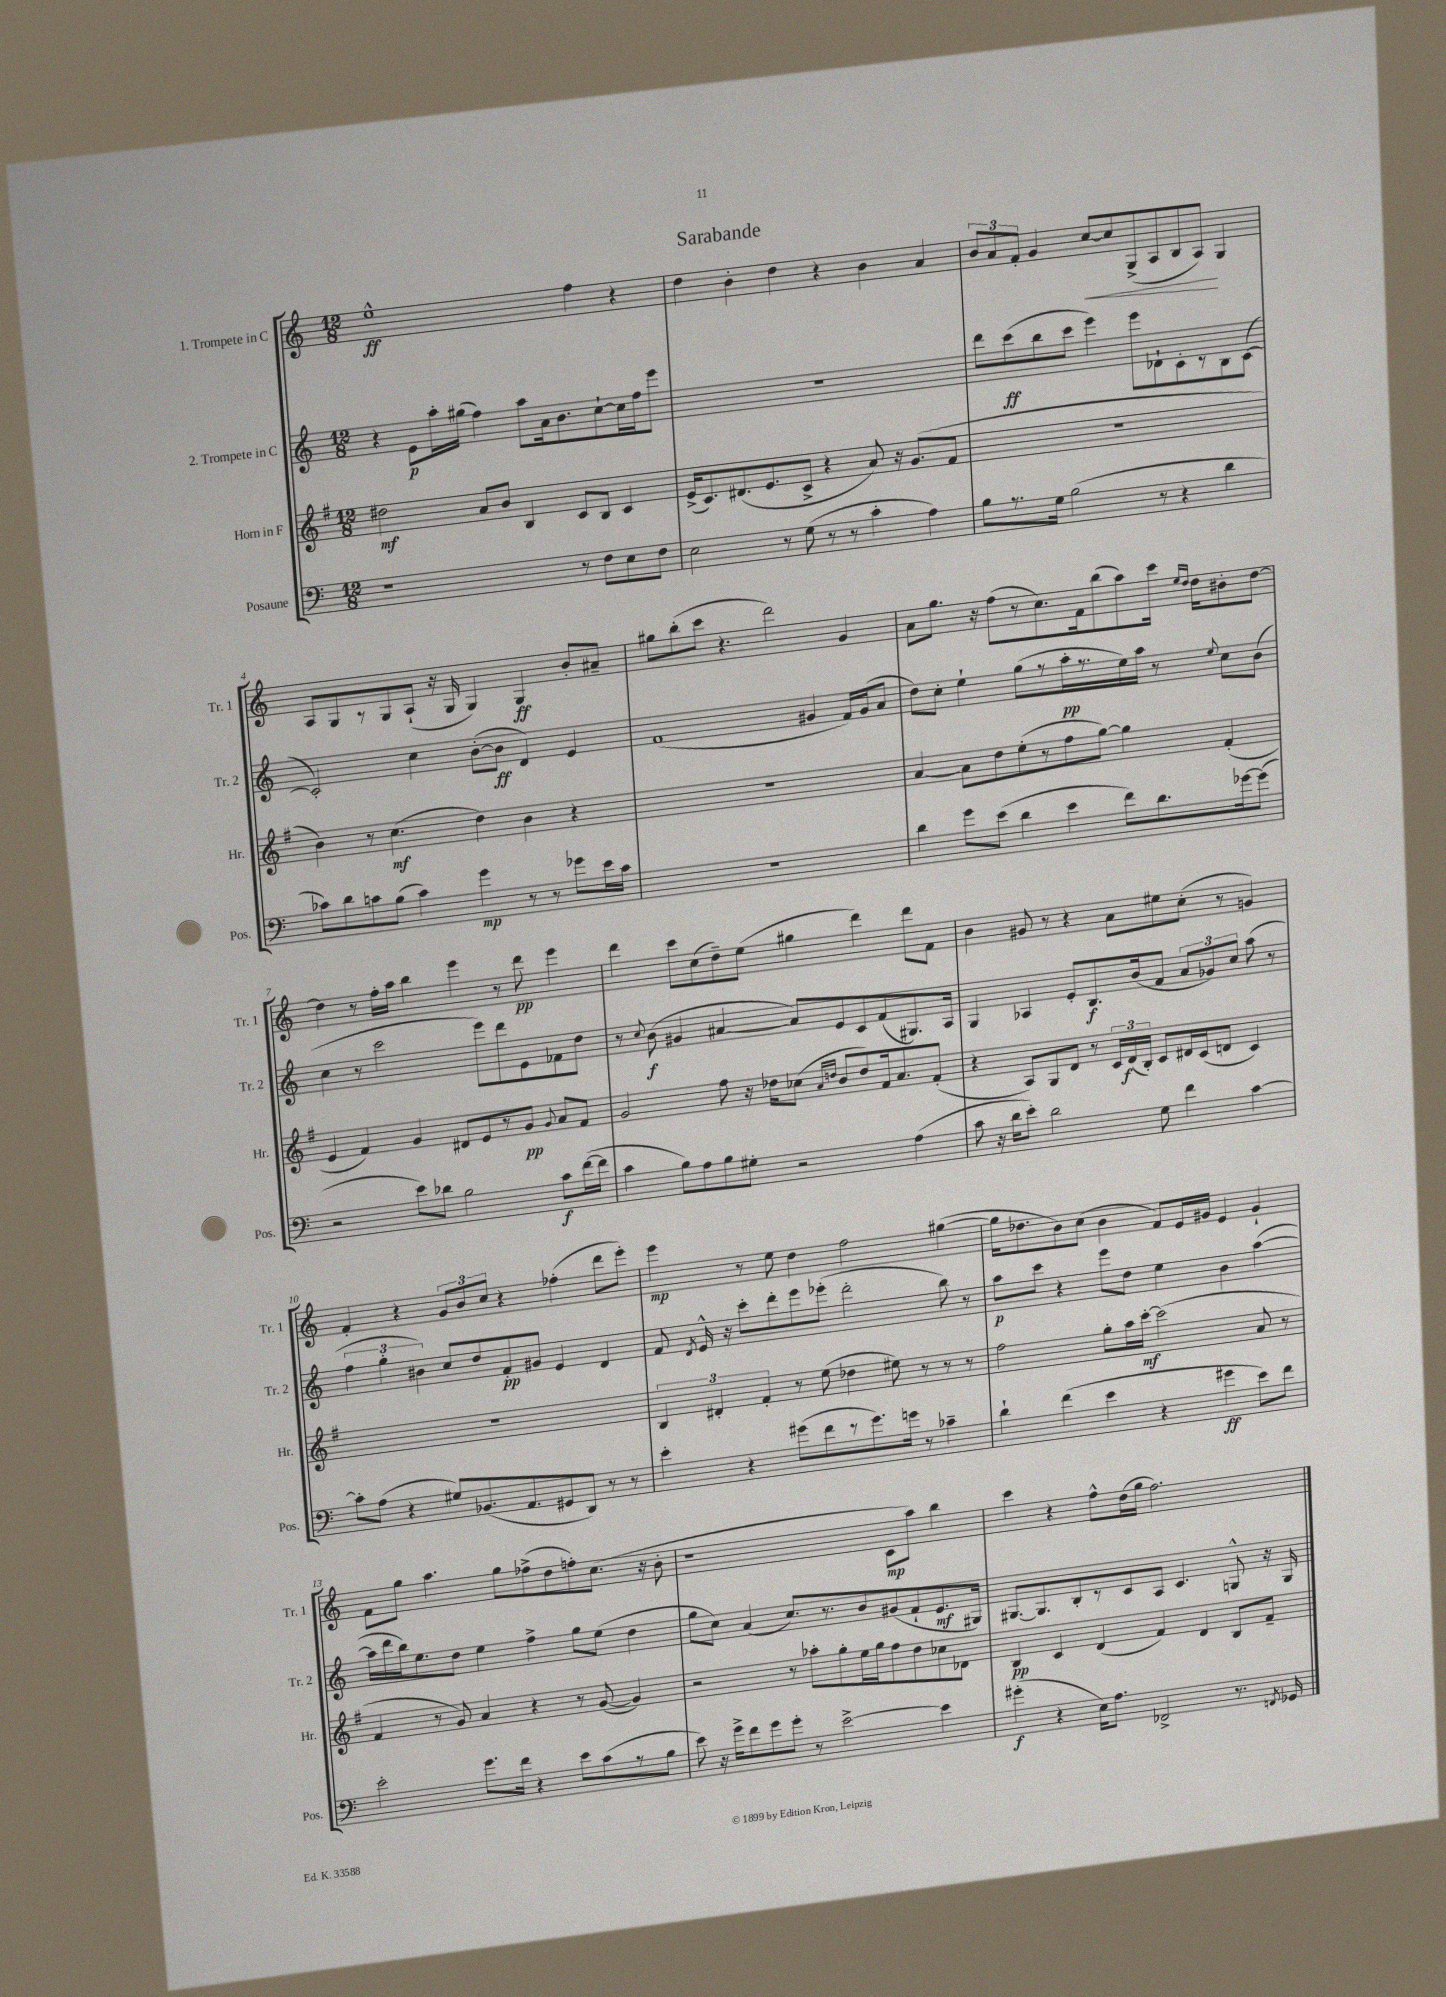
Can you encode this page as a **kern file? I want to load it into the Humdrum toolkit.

**kern	**dynam	**kern	**dynam	**kern	**dynam	**kern	**dynam
*part4	*part4	*part3	*part3	*part2	*part2	*part1	*part1
*staff4	*staff4	*staff3	*staff3	*staff2	*staff2	*staff1	*staff1
*I"Posaune	*	*I"Horn in F	*	*I"2. Trompete in C	*	*I"1. Trompete in C	*
*I'Pos.	*	*I'Hr.	*	*I'Tr. 2	*	*I'Tr. 1	*
*clefF4	*	*clefG2	*	*clefG2	*	*clefG2	*
*k[]	*	*k[f#]	*	*k[]	*	*k[]	*
*M12/8	*	*M12/8	*	*M12/8	*	*M12/8	*
=1	=1	=1	=1	=1	=1	=1	=1
1r	.	2dd#X\	mf	4r	.	1ee^^	ff
.	.	.	.	8e\L	p	.	.
.	.	.	.	16aa'\L	.	.	.
.	.	.	.	(16gg#X\JJ	.	.	.
.	.	8a/L	.	4ff\)	.	.	.
.	.	8b/J	.	.	.	.	.
.	.	4B/	.	8aa\L	.	.	.
.	.	.	.	16a\k	.	.	.
.	.	.	.	8.b\	.	.	.
8r	.	8c/L	.	.	.	4ff\	.
8F\L	.	8B/J	.	[8cc`\	.	.	.
8E\	.	4c/	.	16cc\L]	.	4r	.
.	.	.	.	16ff\J	.	.	.
8F\J	.	.	.	8eee\J	.	.	.
=2	=2	=2	=2	=2	=2	=2	=2
2E\	.	(16e^/KL	.	1.r	.	4dd\	.
.	.	8.c/)	.	.	.	.	.
.	.	(8.d#X/	.	.	.	4b'\	.
.	.	8.e/	.	.	.	.	.
8r	.	.	.	.	.	4dd\	.
(8G\	.	8c^/J	.	.	.	.	.
8r	.	4r	.	.	.	4r	.
8r	.	.	.	.	.	.	.
4c'\	.	8a/)	.	.	.	4b\	.
.	.	16r	.	.	.	.	.
.	.	(8.g/L	.	.	.	.	.
4A\)	.	.	.	.	.	4a/	.
.	.	8f#/J	.	.	.	.	.
=3	=3	=3	=3	=3	=3	=3	=3
8B\L	.	1.r	.	8ddd\L	.	12b/L	.
.	.	.	.	.	.	12a/	.
8.r	.	.	.	(8ccc\	ff	.	.
.	.	.	.	.	.	12f'/J	.
.	.	.	.	8bb\	.	4g/	.
16G\Jk	.	.	.	.	.	.	.
(2B\	.	.	.	8ccc\J	.	.	.
!	!	!	!	!	!	!	!LO:HP:b
.	.	.	.	4eee\)	.	[8cc/L	<
.	.	.	.	.	.	8cc/]	.
.	.	.	.	8eee\L	.	(8G^/	.
8r	.	.	.	8d-X`\	.	8A/	.
4r	.	.	.	8c'\	.	8B/	.
.	.	.	.	8r	.	8A/J)	.
4d\	.	.	.	8B\	.	4G/	[
.	.	.	.	([8c\J	.	.	.
!!LO:LB:g=z
=4	=4	=4	=4	=4	=4	=4	=4
8c-X\L)	.	4b\)	.	2c'/])	.	8A/L	.
8d\	.	.	.	.	.	8G/	.
8cn\	.	8r	.	.	.	8r	.
(8B\J	.	(4.cc\	mf	.	.	8G/	.
4c\)	.	.	.	4cc\	.	(8A`/J	.
.	.	.	.	.	.	16r	.
.	.	.	.	.	.	16G/	.
4g\	mp	4dd\)	.	([8b'\L	.	4G/)	.
.	.	.	.	8b\J]	ff	.	.
8r	.	4b\	.	4d/)	.	4G/	ff
8r	.	.	.	.	.	.	.
8g-X\L	.	4r	.	4e/	.	8b'/L	.
16e\L	.	.	.	.	.	8a#X~/J	.
16c\JJ	.	.	.	.	.	.	.
=5	=5	=5	=5	=5	=5	=5	=5
1.r	.	1.r	.	(1f	.	8gg#X\L	.
.	.	.	.	.	.	(8bb'\	.
.	.	.	.	.	.	8ccc\J	.
.	.	.	.	.	.	4.r	.
.	.	.	.	.	.	2ddd\)	.
.	.	.	.	4g#X/	.	.	.
.	.	.	.	16f/LL)	.	4g/	.
.	.	.	.	(16g#/J	.	.	.
.	.	.	.	8a/J	.	.	.
=6	=6	=6	=6	=6	=6	=6	=6
4d\	.	[4a/	.	8dd\L)	.	8a\L	.
.	.	.	.	8cc'\J	.	8.gg\J	.
8g\L	.	8a\L]	.	4ee`\	.	.	.
.	.	.	.	.	.	16r	.
(8e\J	.	8dd\	.	.	.	(8ff\L	.
4d\	.	(8ee'\	.	(8gg\L	.	8r	.
.	.	8r	.	8r	.	8.cc\)	.
4e\	.	8ff#\	.	16aa'\L	pp	.	.
.	.	.	.	8.r	.	16f\k	.
.	.	[8gg\J)	.	.	.	(8bb\	.
8f\L)	.	4gg\]	.	16ee\)	.	8aa\)	.
.	.	.	.	16aa\JJ	.	.	.
8.d\	.	.	.	8r	.	16ccc\Jk	.
.	.	.	.	.	.	16qqee/LL	.
.	.	.	.	.	.	16qqdd/JJ	.
.	.	.	.	.	.	16dd\KL	.
.	.	.	.	8qqee/	.	.	.
.	.	(4f#'/	.	8cc\L	.	8b#X'\	.
[16g-X\k	.	.	.	.	.	.	.
(8g-\J]	.	.	.	(8b\J	.	[8dd\J	.
!!LO:LB:g=z
=7	=7	=7	=7	=7	=7	=7	=7
2r	.	4e/	.	4cc\	.	4dd\]	.
.	.	4f#/)	.	8r	.	8r	.
.	.	.	.	2ccc\	.	16ff'\LL	.
.	.	.	.	.	.	16aa\JJ	.
8e\L)	.	4g/	.	.	.	4bb\	.
8d-X\J	.	.	.	.	.	.	.
2B\	.	8d#X/L	.	.	.	4eee\	.
.	.	8e/	.	8eee\L)	.	.	.
.	.	8r	.	8ddd\	.	8r	.
.	.	8g/J	pp	8e\	.	8ddd\	pp
.	.	8qqg/	.	.	.	.	.
8c\L	f	8a/L	.	8f-X\	.	4eee\	.
([16f\L	.	8f#/J	.	8dd\J	.	.	.
16f\JJ]	.	.	.	.	.	.	.
=8	=8	=8	=8	=8	=8	=8	=8
4c\	.	2g/	.	8r	.	4ddd\	.
.	.	.	.	8qqcc/	.	.	.
.	.	.	.	(8b\	f	.	.
8B\L)	.	.	.	4g#X/	.	8ccc\L	.
8A\	.	.	.	.	.	(8cc\	.
8B\	.	8ff#\	.	[4a#X/	.	8dd~\)	.
8G#X'\J	.	16r	.	.	.	(8ee\J	.
.	.	16dd-X\KL	.	.	.	.	.
2r	.	(8cc-X\J	.	8a#/L])	.	4gg#X\	.
.	.	16qqa/LL	.	.	.	.	.
.	.	16qqddn/JJ	.	.	.	.	.
.	.	8b/L	.	8e/	.	.	.
.	.	8dd/)	.	8c/	.	4ddd\)	.
.	.	16f#/k	.	(8f/	.	.	.
.	.	8.a/	.	.	.	.	.
(4A\	.	.	.	8.G#X/)	.	8ddd\L	.
.	.	(8f#'/J	.	.	.	8f\J	.
.	.	.	.	16A/Jk	.	.	.
=9	=9	=9	=9	=9	=9	=9	=9
8c\	.	4r	.	4G/	.	4b\	.
16r	.	.	.	.	.	.	.
16d\KL	.	.	.	.	.	.	.
8e'\J)	.	8A/L)	.	4A-X/	.	8g#X/	.
2d\	.	8G/	.	.	.	8r	.
.	.	8d/J	.	8e'/L	.	4r	.
.	.	8r	.	8.B/	f	.	.
.	.	24c/LL	.	.	.	8a\L	.
.	.	(24d/	f	.	.	.	.
.	.	.	.	(16b/k	.	.	.
.	.	24B'/JJ)	.	.	.	.	.
8G\	.	8c/L	.	8f/J	.	8ee#X\	.
4f\	.	16d#X/L	.	12a/L	.	(8cc'\J	.
.	.	(16c/J	.	.	.	.	.
.	.	.	.	12g-X/)	.	.	.
.	.	8dn/J	.	.	.	8r	.
.	.	.	.	12cc/J	.	.	.
[4c\	.	4c/)	.	(8aa\	.	4gn/)	.
.	.	.	.	8r	.	.	.
!!LO:LB:g=z
=10	=10	=10	=10	=10	=10	=10	=10
8c'\L]	.	1.r	.	6ff\	.	4f'/	.
(8A\J	.	.	.	.	.	.	.
.	.	.	.	6gg'\	.	.	.
4r	.	.	.	.	.	4r	.
.	.	.	.	6b#X\)	.	.	.
8G#X/L)	.	.	.	8cc/L	.	12g/L	.
.	.	.	.	.	.	12b/	.
(8.BB-X/	.	.	.	8dd/	.	.	.
.	.	.	.	.	.	12cc/J	.
.	.	.	.	8f'/	pp	4r	.
8.AA/	.	.	.	.	.	.	.
.	.	.	.	8g#X/J	.	.	.
8GG#X/	.	.	.	4e/	.	(4ff-X'\	.
8DD/J)	.	.	.	.	.	.	.
8r	.	.	.	4d/	.	8ddd\L	.
8r	.	.	.	.	.	8eee'\J)	.
=11	=11	=11	=11	=11	=11	=11	=11
4e'\	.	6B/	.	8f/	.	4eee\	mp
.	.	.	.	8qd/	.	.	.
.	.	.	.	16e^^/	.	.	.
.	.	6d#X'/	.	.	.	.	.
.	.	.	.	16r	.	.	.
4r	.	.	.	8ccc'\L	.	8r	.
.	.	6f#'/	.	.	.	.	.
.	.	.	.	8ddd'\	.	8ee\	.
(8g#X\L	.	8r	.	8eee\	.	4dd\	.
8f\	.	(8ee\	.	(8eee-X'\J	.	.	.
8r	.	4dd-X\	.	2ddd'\	.	2ff\	.
8.g#\)	.	.	.	.	.	.	.
.	.	8ee#X\)	.	.	.	.	.
16gn\Jk	.	.	.	.	.	.	.
8r	.	8r	.	.	.	.	.
4c-X~\	.	8r	.	8bb\)	.	([4gg#X\	.
.	.	8r	.	8r	.	.	.
=12	=12	=12	=12	=12	=12	=12	=12
4d`\	.	2ff#\	.	8aa\L	p	16gg#\KL]	.
.	.	.	.	.	.	8.dd-X\	.
.	.	.	.	8ccc\J	.	.	.
(4f\	.	.	.	4r	.	8b\)	.
.	.	.	.	.	.	(8cc\J	.
4e\	.	8gg'\L	.	8eee\L	.	4b\	.
.	.	16aa\L	.	8dd\J	.	.	.
.	.	[16ccc'\JJ	mf	.	.	.	.
4r	.	(2ccc\]	.	4ee\	.	8f/L)	.
.	.	.	.	.	.	16e/L	.
.	.	.	.	.	.	16g#X/JJ	.
4g#X\	ff	.	.	4b\	.	4e/	.
8e\L)	.	8a/	.	([4aa\	.	4g#`/	.
8f\J	.	8r	.	.	.	.	.
!!LO:LB:g=z
=13	=13	=13	=13	=13	=13	=13	=13
2e'\	.	4f#/	.	16aa\LL]	.	8f\L	.
.	.	.	.	16ddd\	.	.	.
.	.	.	.	16bb\J)	.	8gg\J	.
.	.	.	.	8.ee\	.	.	.
.	.	8r	.	.	.	4.aa\	.
.	.	8g/)	.	8dd\J	.	.	.
8.g\L	.	4a/	.	4ee\	.	.	.
.	.	.	.	.	.	8gg\L	.
16f\Jk	.	.	.	.	.	.	.
4r	.	4r	.	4ff^\	.	(8ff-X^\	.
.	.	.	.	.	.	8dd\	.
8e\L	.	8r	.	8gg\L	.	8ffn'\)	.
(8c\	.	([8g/	.	(8ee\J	.	(8.cc\J	.
8r	.	4g/])	.	4dd\	.	.	.
.	.	.	.	.	.	16r	.
8B\J	.	.	.	.	.	8b'\	.
=14	=14	=14	=14	=14	=14	=14	=14
8e\)	.	2r	.	8gg\L	.	1r	.
16r	.	.	.	8cc\J)	.	.	.
16g^\KL	.	.	.	.	.	.	.
8f\	.	.	.	(4a/	.	.	.
8g\	.	.	.	.	.	.	.
8g'\J	.	8r	.	8.cc/L)	.	.	.
8r	.	8aa-X'\L	.	.	.	.	.
.	.	.	.	8.r	.	.	.
[2e^\	.	8gg'\	.	.	.	.	.
.	.	16ee\L	.	8b/	.	.	.
.	.	16gg\J	.	.	.	.	.
.	.	8ff#\	.	(8g#X/	.	8c\L	mp
.	.	8dd\	.	8f`/	.	8aa\J)	.
4e\]	.	8cc-X\	.	8.e/	mf	4bb\	.
.	.	8d-X\J	.	.	.	.	.
.	.	.	.	16G#X/Jk)	.	.	.
=15	=15	=15	=15	=15	=15	=15	=15
(4g#X'\	f	4B/	pp	[8.G#X/L	.	4ccc\	.
.	.	.	.	8.G#/]	.	.	.
4r	.	4c/	.	.	.	4r	.
.	.	.	.	8B'/	.	.	.
16E\KL)	.	(4d/	.	8r	.	8ff^^\L	.
8.A\J	.	.	.	.	.	.	.
.	.	.	.	8c/	.	(16dd\L	.
.	.	.	.	.	.	16gg\JJ	.
2FF-X^/	.	4f#/)	.	8A/J	.	2.ff\)	.
.	.	.	.	4.c/	.	.	.
.	.	4d/	.	.	.	.	.
8.r	.	8B/L	.	8Gn^^/	.	.	.
.	.	8f#~/J	.	16r	.	.	.
8qFFn/	.	.	.	.	.	.	.
16GG-X/	.	.	.	16G/	.	.	.
==	==	==	==	==	==	==	==
*-	*-	*-	*-	*-	*-	*-	*-
